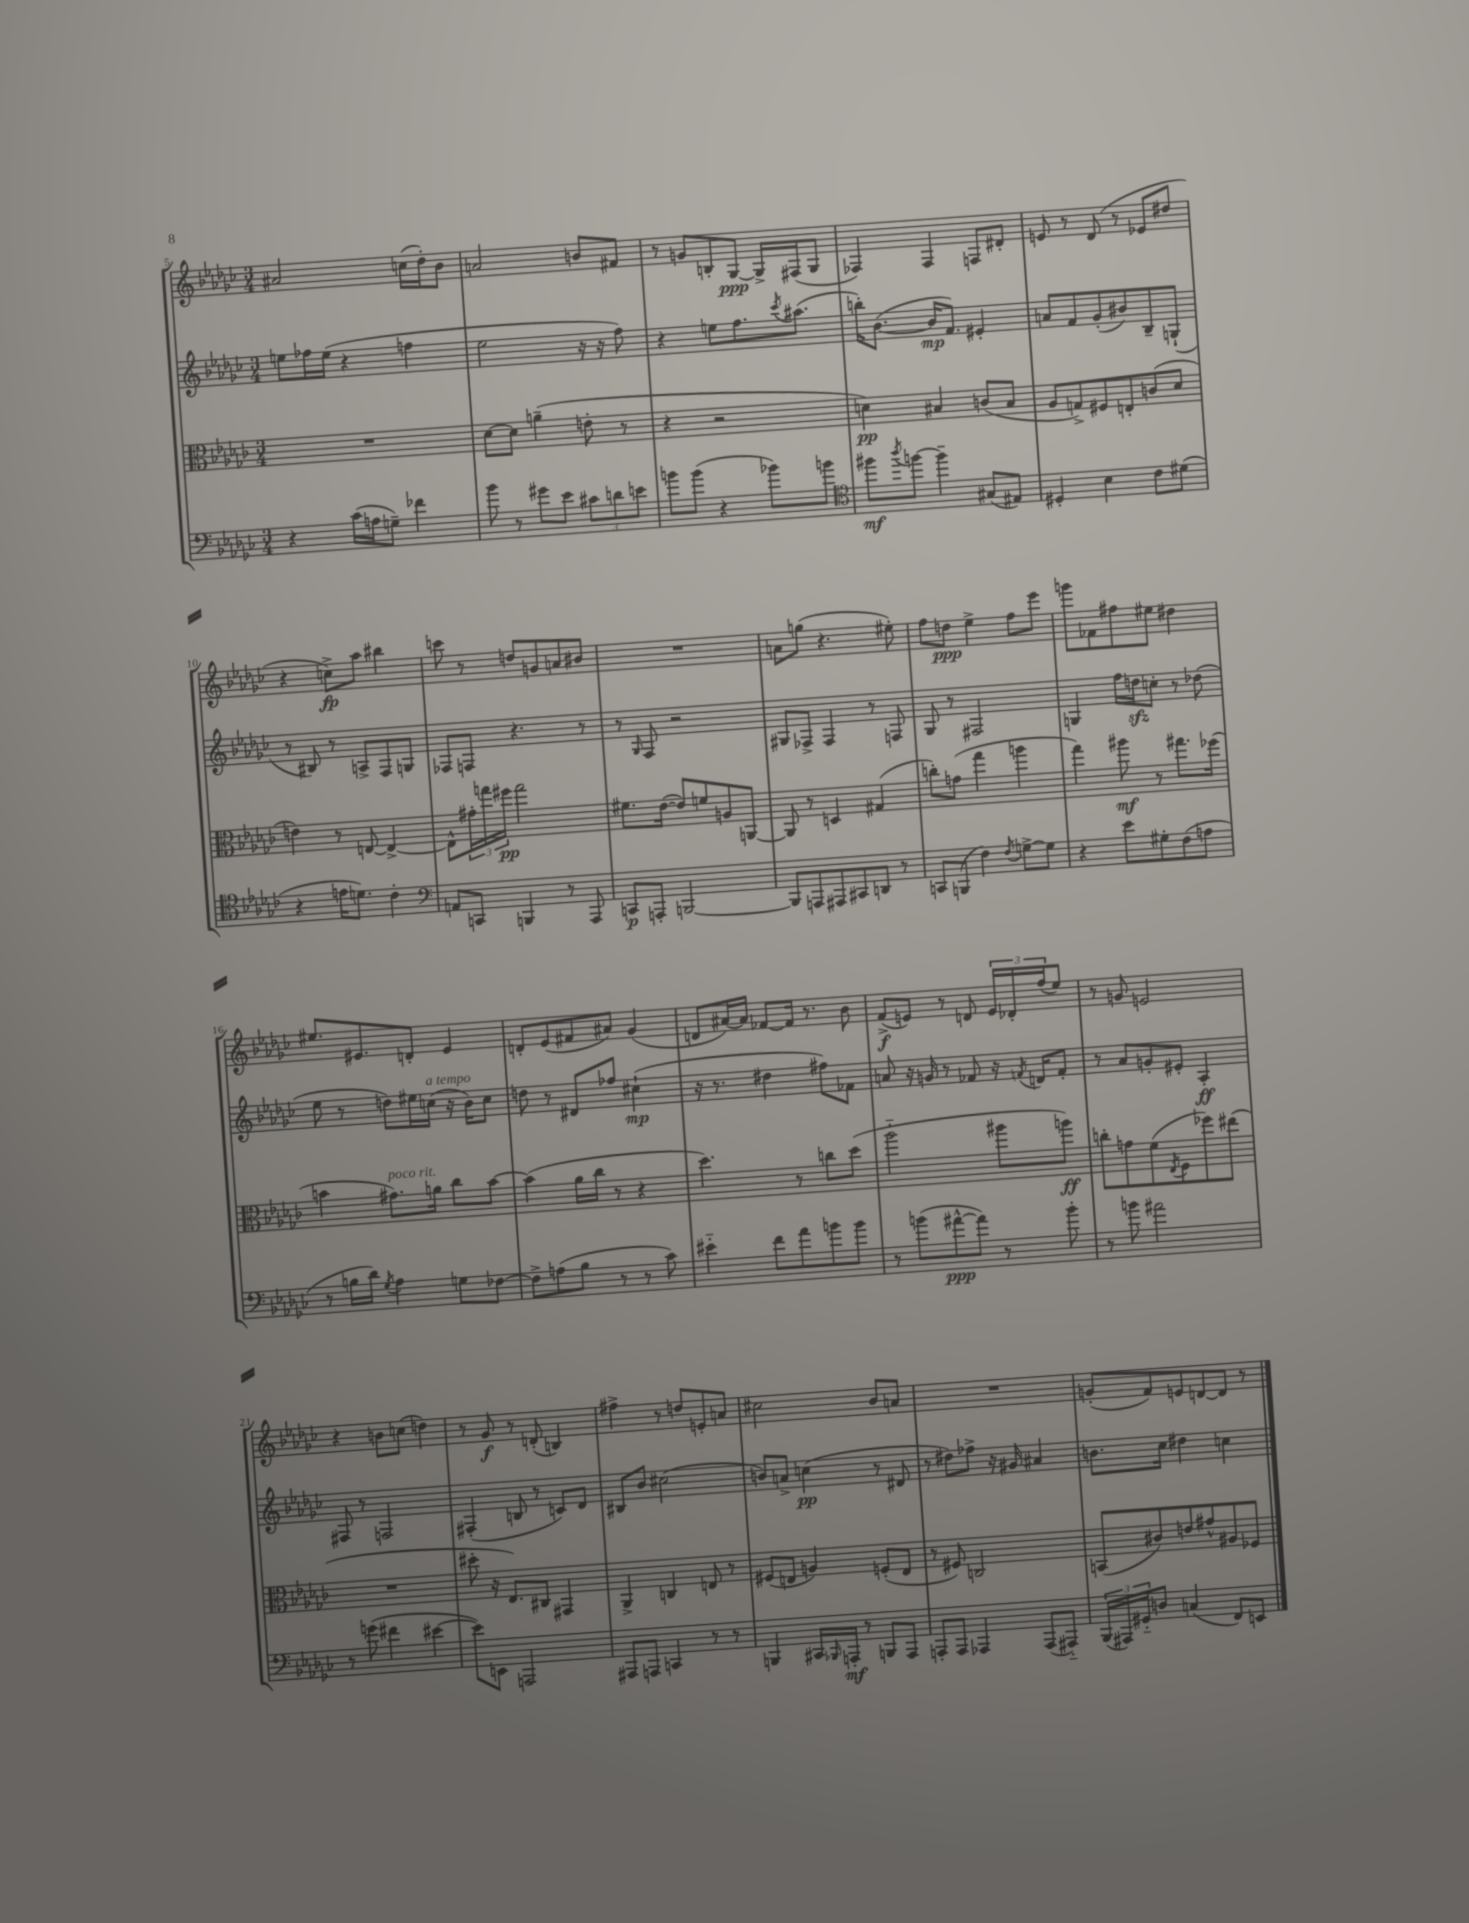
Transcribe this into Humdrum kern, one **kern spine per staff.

**kern	**kern	**kern	**kern
*staff4	*staff3	*staff2	*staff1
*clefF4	*clefC3	*clefG2	*clefG2
*k[b-e-a-d-g-c-]	*k[b-e-a-d-g-c-]	*k[b-e-a-d-g-c-]	*k[b-e-a-d-g-c-]
*M3/4	*M3/4	*M3/4	*M3/4
4r	2.r	8ee\L	2a#/
.	.	16ff-\L	.
.	.	(16ee\JJ	.
(16c-\LL	.	4r	.
16A\J	.	.	.
8G~\J)	.	.	.
4f-\	.	4ff\	(16cc\LL
.	.	.	16dd-'\J)
.	.	.	8b-\J
=	=	=	=
8b-\	[8d-\L	2ee-\	2a/
8r	8d-\]J	.	.
8g#\L	(4a~\	.	.
8e-\J	.	.	.
12c#\L	8e'\	16r	8b/L
.	.	16r	.
12d\	.	.	.
.	8r	8ff\)	8f#/J
12e\J	.	.	.
=	=	=	=
8b\L	4r	4r	8r
(8b\J	.	.	8g/L
4r	2r	8ee\L	8B'/
.	.	8.ff\	[8G-/J
8b-\L)	.	.	16G-^/]LL
.	.	8qccc-/	.
.	.	(8.aa#\J	(16F#/J
8b\J	.	.	8G-/J
=	=	=	=
*clefC4	*	*	*
8ff#\L	4d\)	16bb'\LK)	4F-/)
.	.	([8.b-\J	.
8qaa-/	.	.	.
[8ff\J	.	.	.
4ff~\]	4B#/	16b-/]LK	4F-/
.	.	8.f/J)	.
(8G#/L	(8c/L	4e#'/	8F/L
8E#/J)	8B#/J	.	8d#'/J
=	=	=	=
4D#'/	8A-/L	8a/L	8e/
.	8G^/)	8f/	8r
4B-\	8F#/	(8g-'/	(8d-/
.	8E'/	8b#/)	8r
8c-\L	(8c/	8B-~/	8e-/L
(8d#\J	8d-/J	(8G`/J	8dd#/J
=	=	=	=
4r	4e\)	8r	4r
.	.	8B#/)	.
16e\LK	8r	8r	8cc^\L)
8.d\J)	.	.	.
.	[8E/	8A^/L	8aa-\J
4c-'\	4E^/_	8F/	4bb#\
.	.	8G/J	.
=	=	=	=
*clefF4	*	*	*
8AA/L	8E^^\]L	8F-/L	8ccc\
8CC/J	24g#'\L	8F/J	8r
.	24gg\	.	.
.	24ff#\JJ	.	.
4BBB/	2gg\	4.r	8dd/L
.	.	.	8g/
8r	.	.	8a/
8AAA-/	.	8r	8b#/J
=	=	=	=
8CC/L	8.f#\L	8r	2.r
.	.	16qqG-/	.
8AAA'/J	.	8F/	.
.	([16e-\Jk	.	.
[2BBB/	8e-/]L)	2r	.
.	8f/	.	.
.	8A/	.	.
.	[8AA/J	.	.
=	=	=	=
8BBB/]L	8AA/]	8G#/L	8a\L
8AAA/	8r	8F-^/J	(8gg\J
8AAA#/	4D/	4F-/	4.r
8CC#/	.	.	.
8DD/J	(4G#/	8r	.
8r	.	8F/	8ee#'\)
=	=	=	=
8CC/L	8cc'\L)	8G-/	8ff\L
(8BBB/J	(8g\J	8r	8dd\J
4F\)	4gg-\	2F#/	4ee-^\
8qF/	.	.	.
[8G^\L	4aa\	.	8ff\L
8G\]J	.	.	8eee-\J
=	=	=	=
4r	4gg-\)	4G/	8ggg\L
.	.	.	8f-\
8e-\L	8aa#\	16ff\LL	8ff#\
.	.	16dd\J	.
8G#'\	8r	8cc'\J	8ee#\J
(8F\	8.gg#\L	8r	4dd#\
8A\J	.	(8dd-\	.
.	(16ff-\Jk	.	.
=	=	=	=
8r	4b\	8ee-\	8.ee#/L
16B\LL	.	8r	.
16d-\JJ)	.	.	8.e#/
8qG-/	.	.	.
4A-\	8.g#\L)	8dd\L)	.
.	.	16ee#\L	8d'/J
.	16a\Jk	(16cc\JJ	.
8G\L	8cc-\L	16r	4e#/
.	.	16b-\LK)	.
[8F-\J	[8b\J	8cc\J	.
=	=	=	=
8F-^\]L	(4b\]	8dd\	8d'/L
(8A\	.	8r	(8e-/
8B-\J	16a-\LL	8d#/L	8f#/
.	16cc-\JJ	.	.
8r	8r	8ff-/J	8a#/J)
8r	4r	(4cc#`\	(4g-/
8c-\)	.	.	.
=	=	=	=
4e#'~\	4.dd-\)	16r	8d/L
.	.	8.r	.
.	.	.	[16a#/L)
.	.	.	16a#/]JJ
8f\L	.	4dd#\	[8f-/L
8a-\	8r	.	16f-/]Jk
.	.	.	8.r
8b\	8cc\L	8ff#\L)	.
8b\J	(8dd-\J	8f-\J	8b-\
=	=	=	=
8r	2aa-'~\	8a/	(8f^/L
(8b\L	.	16r	8e/J)
.	.	16g/	.
[8a#^^\	.	8r	8r
8a#\]J)	.	8f-/	8d/
8r	8aa#\L	16r	24e/LL
.	.	.	24d-'/
.	.	8qf/	.
.	.	16d/LK	.
.	.	.	(24ff/J
8b'\	8aa\J)	8f'/J	8ee-/J)
=	=	=	=
8r	8cc'\L	8r	8r
8b\	8g\	8a-/L	8g/
2a#\	(8f\	8g'/	2e/
.	8qE-/	.	.
.	8F\	8e#'/J	.
.	8ff-\)	4A-'/	.
.	(8ee#\J	.	.
=	=	=	=
8r	2.r	8F#/	4r
(8g\	.	8r	.
4f#\	.	2F/	8b\L
.	.	.	(8cc\J
[4e#\	.	.	4dd\)
=	=	=	=
8e#\]L)	8dd#'\	(4F#'/	8r
8EE\J	16r	.	8g-/
.	8.E-/L)	.	.
2AAA/	.	8B/	8r
.	8C#/J	8r	(8d'/
.	4GG#/	8c/L)	4B/)
.	.	8d-/J	.
=	=	=	=
8AAA#/L	4AA-^/	8B#/L	4ff#^\
8AAA/J	.	8b-/J	.
4CC/	4C/	(2cc#\	8r
.	.	.	8dd/L
8r	8E/	.	8e'/
8r	8r	.	8a/J
=	=	=	=
4BBB/	(8F#/L	8b/L)	2cc#\
.	8E/J	8a^/J	.
16CC#/LL	4A/)	(4cc\	.
16qqBBB-/	.	.	.
16AAA'/JJ	.	.	.
8r	.	.	.
8BBB/L	(8F'/L	8r	8b-/L
8AAA/J	8E/J	8d#/	8a/J
=	=	=	=
8AAA'/L	8r	8r	2.r
8AAA/J	8F#/)	8dd#\L)	.
4AAA-/	2C/	8ff-^\J	.
.	.	16r	.
.	.	16g#/	.
(8AAA-/L	.	4a#/	.
8AAA#'~/J)	.	.	.
=	=	=	=
(24BBB-/LL	(8BB/L	8.b\L	(8g'/L
24AAA#/)	.	.	.
24GG#'~/J	.	.	.
8D/J	8c#/)	.	8f/)
.	.	16cc-\Jk	.
(4C/	8e/	4dd#\	8e/
.	8g#^^/	.	[8d/
8FF/L)	8A#/	4cc\	8d/]J
8EE/J	8F-/J	.	8r
==	==	==	==
*-	*-	*-	*-
